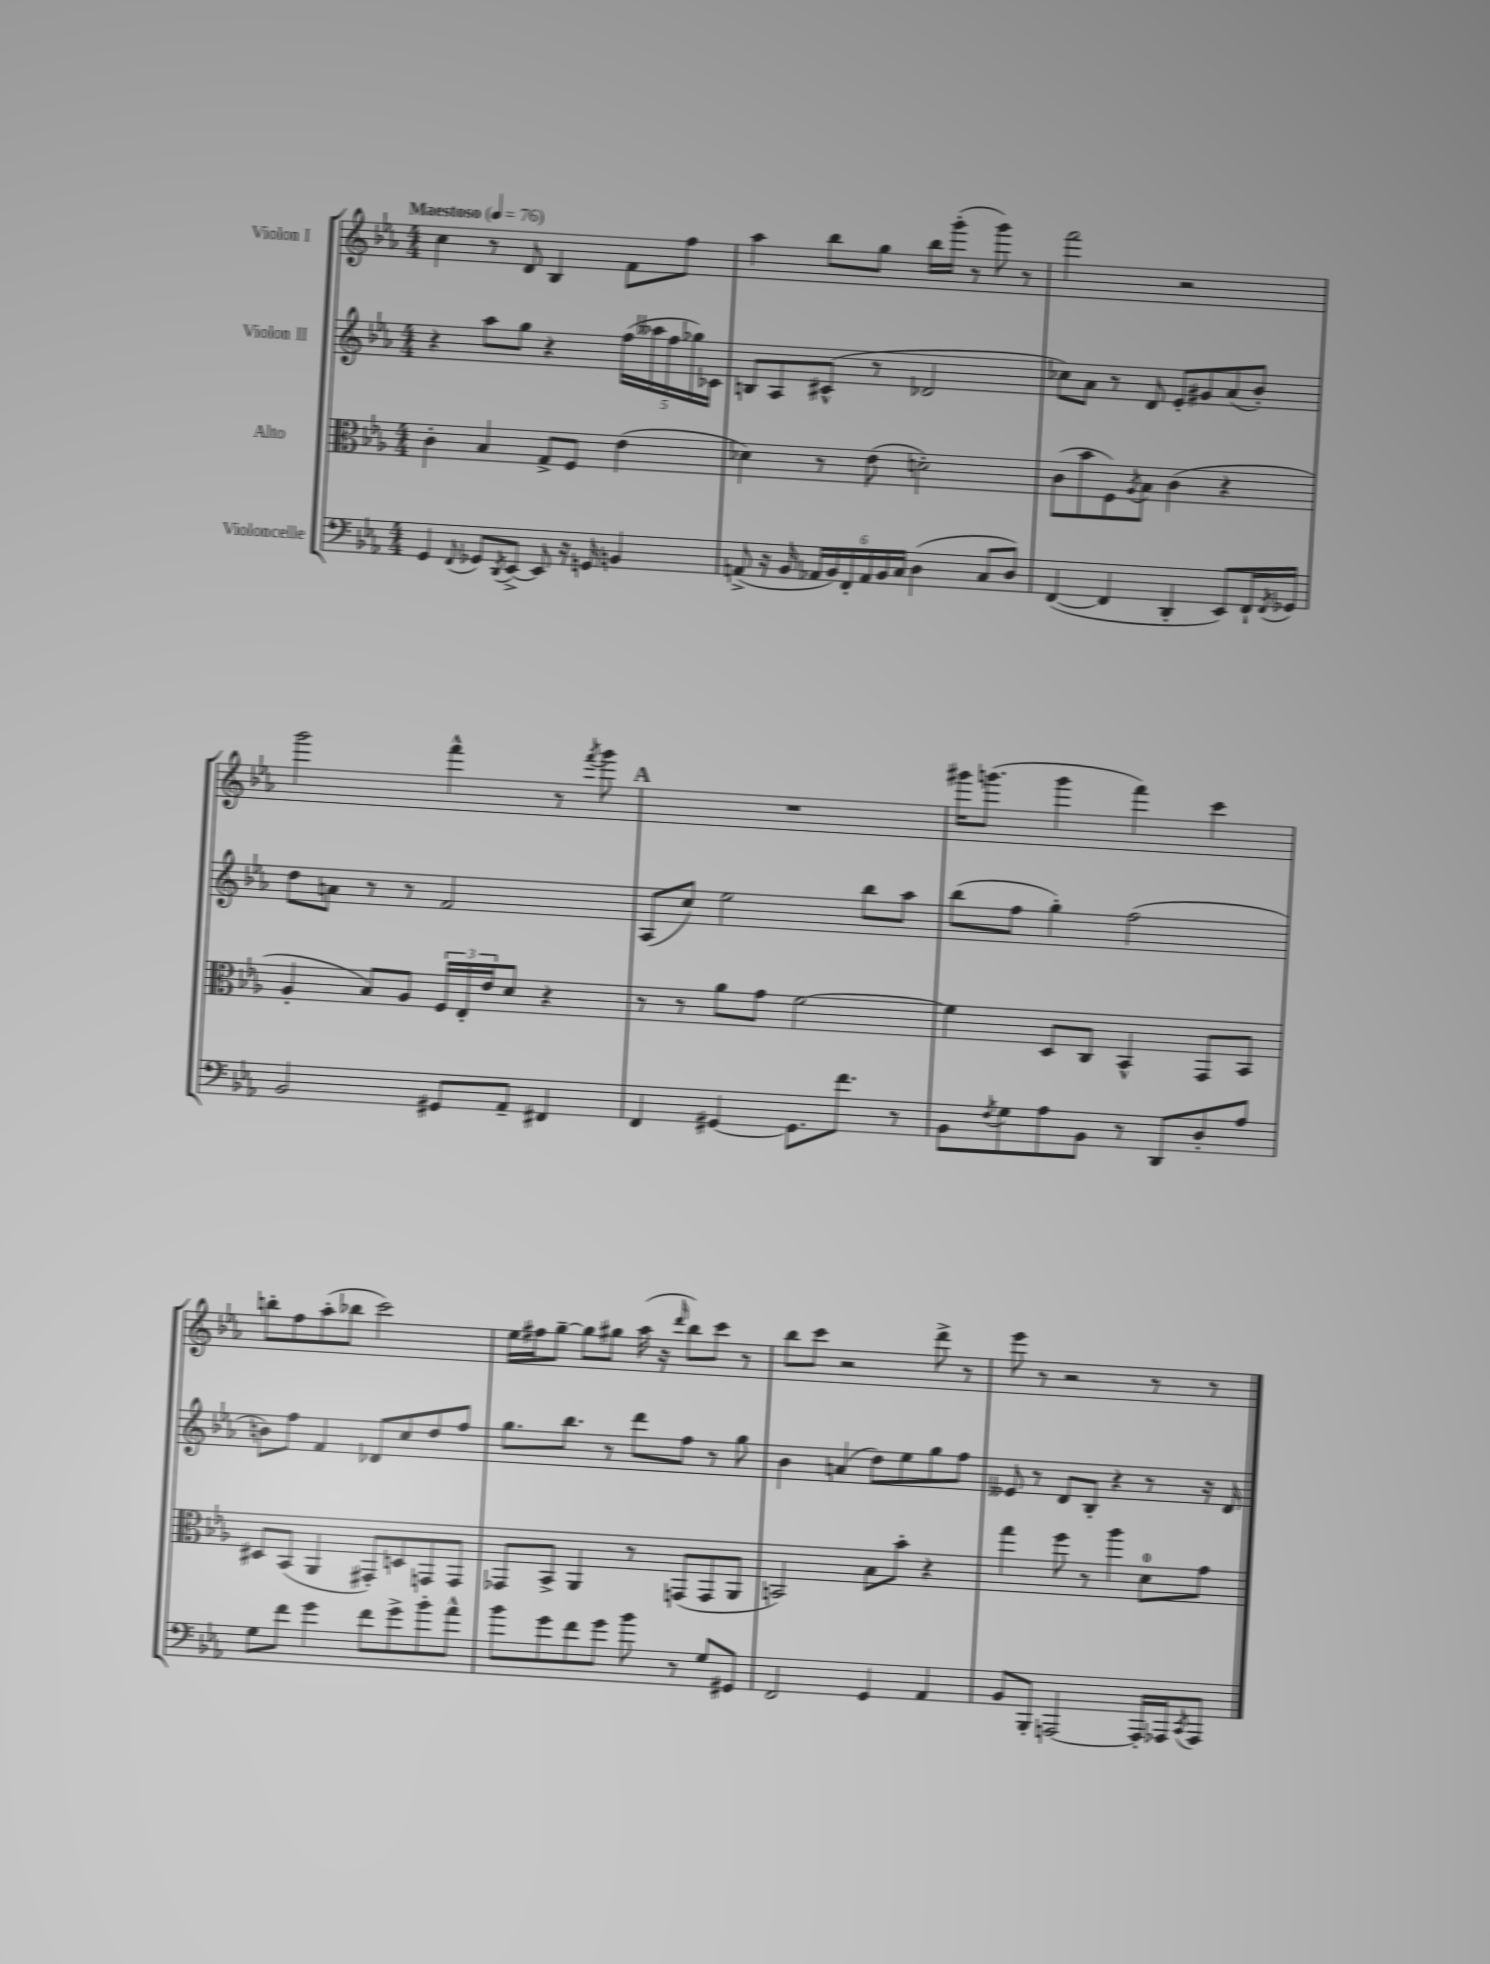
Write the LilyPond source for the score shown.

<<
\new StaffGroup <<
\new Staff = "s0" \with { instrumentName = "Violon I" } {
    \clef treble \key ees \major \numericTimeSignature \time 4/4 \tempo "Maestoso" 4 = 76
    c''4 r8 d'8 bes4 f'8 f''8 |
    aes''4 bes''8 g''8 bes''16 g'''16-.( r8 g'''8) r8 |
    f'''2 r2 |
    g'''2 f'''4-^ r8 \acciaccatura { f'''8 } g'''8 |
    \mark \markup { \bold "A" } R1 |
    gis'''16 g'''8.( g'''4 f'''4) c'''4 |
    b''8-. f''8 aes''8-.( bes''8 c'''2) |
    ees''16 fis''16 g''8~-- g''8 gis''8 aes''16( r16 \grace { d'''16 } bes''8) c'''8 r8 |
    bes''8 c'''8 r2 d'''8-> r8 |
    ees'''8 r8 r2 r8 r8 \bar "|." |
}
\new Staff = "s1" \with { instrumentName = "Violon II" } {
    \clef treble \key ees \major \numericTimeSignature \time 4/4
    r4 aes''8 g''8 r4 \tuplet 5/4 { f''16( aeses''16 f''16 ges''16) ces'16 } |
    b8 aes8 cis'8-^( r8 des'2 |
    ces''8) aes'8 r8 d'8 ees'8-. gis'8 aes'8( bes'8-.) |
    d''8 a'8 r8 r8 f'2 |
    \mark \markup { \bold "A" } aes8( c''8) ees''2 bes''8 aes''8 |
    bes''8( f''8 g''4-.) f''2( |
    b'8) f''8 f'4 des'8 c''8 d''8 f''8 |
    g''8. bes''8. r8 d'''8 f''8 r8 g''8 |
    bes'4 a'4( d''8) ees''8 g''8 f''8 |
    eeses'8 r8 d'8 bes8-. r4 r8 r16 d'16 \bar "|." |
}
\new Staff = "s2" \with { instrumentName = "Alto" } {
    \clef alto \key ees \major \numericTimeSignature \time 4/4
    c'4-. bes4 g8-> f8 ees'4( |
    des'4) r8 ees'8( d'2-.) |
    c'8( bes'8 f8) \acciaccatura { aes8 } bes8 c'4( r4 |
    aes4-. bes8) aes8 \tuplet 3/2 { f16 ees16-. ees'16 } d'8 r4 |
    \mark \markup { \bold "A" } r8 r8 aes'8 g'8 f'2~ |
    f'4 d8 c8 bes,4-^ g,8 bes,8 |
    dis8 bes,8( aes,4 gis,8-.) d8 g,8 g,8 |
    ges,8 bes,8-> aes,4 r8 g,8( g,8 aes,8 |
    b,2) bes8 bes'8-. r4 |
    g''4 f''8 r8 aes''4 d'8-0 g'8 \bar "|." |
}
\new Staff = "s3" \with { instrumentName = "Violoncelle" } {
    \clef bass \key ees \major \numericTimeSignature \time 4/4
    g,4 \appoggiatura { f,8 } ges,8 \acciaccatura { d,8 } ees,8~-> ees,8 r16 g,16 b,4 |
    a,8->( r16 bes,16 \tuplet 6/4 { aes,16 bes,16) f,16-. aes,16 bes,16 c16 } d4( c8 d8) |
    f,4~( f,4 d,4-. ees,8) f,16-! \acciaccatura { f,8 } ges,16 |
    bes,2 gis,8 aes,8-- fis,4 |
    \mark \markup { \bold "A" } f,4 gis,4~ gis,8. f'8. r8 |
    bes,8 \acciaccatura { f8 } g8 aes8 bes,8 r8 d,8 d8-. aes8 |
    g8 f'8 g'4 f'8 g'8-> bes'8-. aes'8-^ |
    bes'8 g'8 f'8 g'8 bes'8 r8 g8 gis,8 |
    f,2 g,4 aes,4 |
    bes,8 bes,,8-. a,,2~ a,,16-. aes,,16 \acciaccatura { c,8 } aes,,8 \bar "|." |
}
>>
>>
\layout { \context { \Score \remove "Bar_number_engraver" } }
